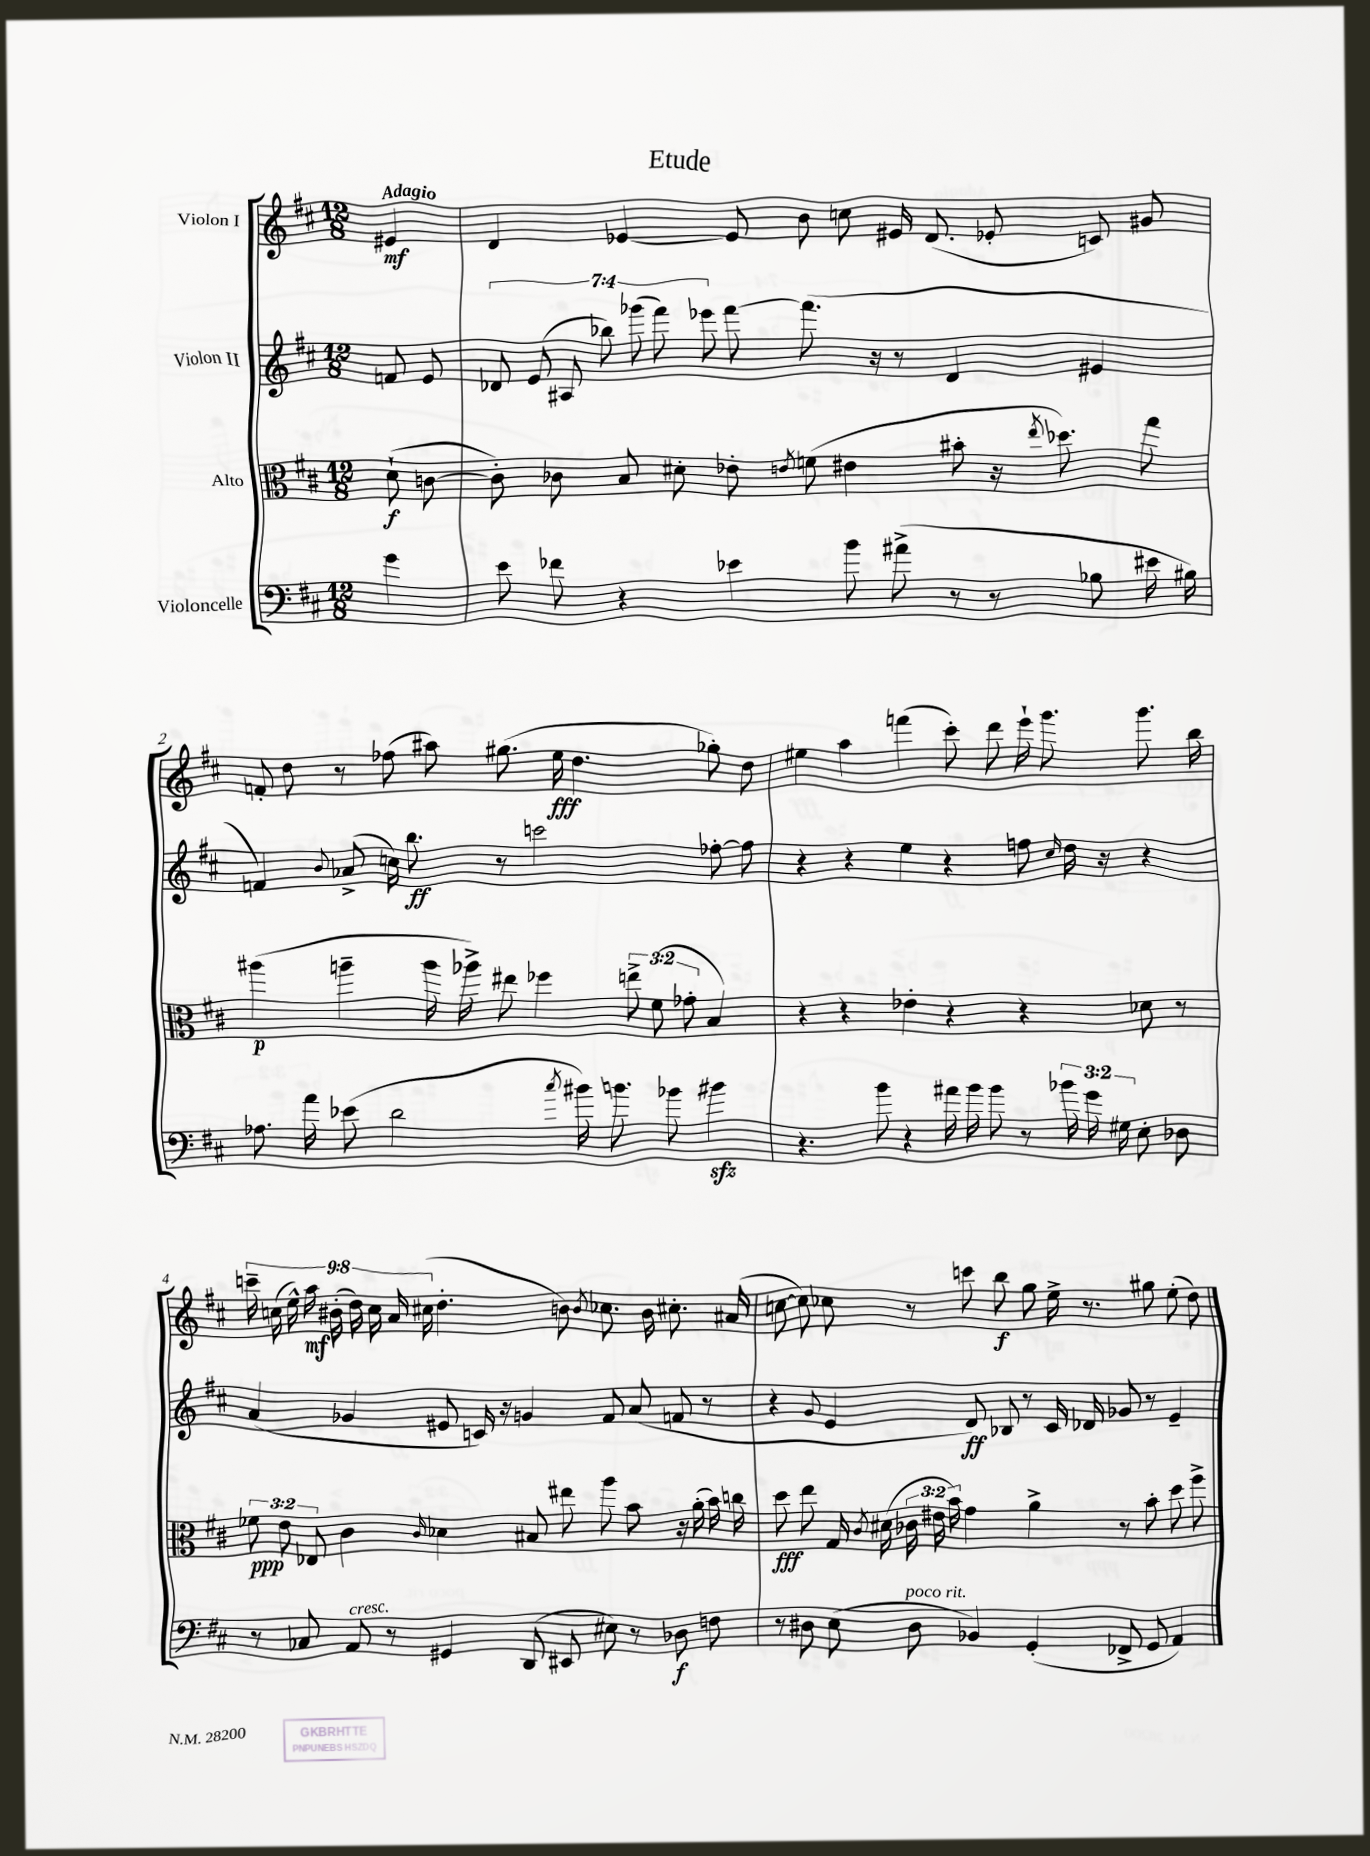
\header { title = "Etude" }
<<
\new StaffGroup <<
\new Staff = "s0" \with { instrumentName = "Violon I" } {
    \clef treble \key d \major \numericTimeSignature \time 12/8 \override Staff.TupletNumber.text = #tuplet-number::calc-fraction-text \partial 4 \tempo "Adagio"
    \autoBeamOff eis'4\mf |
    d'4 ees'4~ ees'8 b'8 c''8 eis'16 d'8.( ees'8-. c'8) gis'8 |
    f'8-. d''8 r8 fes''8( ais''8) gis''8.( e''16\fff d''4. ges''8-.) d''8 |
    eis''4 a''4 f'''4( cis'''8-.) d'''8 e'''16-! g'''8. g'''8. b''16 |
    \tuplet 9/8 { c'''16-- c''16( e''16-^) a''16\mf bis'16-.( d''16) c''16 a'16 cis''16( } d''4.-. b'8) \acciaccatura { b'8 } ces''8. b'16 cis''8.-. ais'16( |
    c''8~ c''8) ces''8 r8 c'''8 b''8\f g''8 e''16-> r8. gis''8 e''8-.( d''8) \bar "|." |
}
\new Staff = "s1" \with { instrumentName = "Violon II" } {
    \clef treble \key d \major \numericTimeSignature \time 12/8 \override Staff.TupletNumber.text = #tuplet-number::calc-fraction-text \partial 4
    \autoBeamOff f'8 e'8 |
    \tuplet 7/4 { des'8 e'8( ais8 bes''8) ges'''8( fis'''8) ees'''8 } fis'''8~ fis'''8.( r16 r8 des'4 eis'4 |
    f'4) \appoggiatura { b'8 } aes'8->( c''16) b''8.\ff r8 c'''2 fes''8~-. fes''8 |
    r4 r4 e''4 r4 f''8 \grace { cis''16 } d''16 r16 r4 |
    a'4( ges'4 eis'8 c'16) r16 g'4 fis'8 a'8( f'8 r8 |
    r4 \appoggiatura { g'8 } e'4 d'8\ff) bes8 r8 cis'16 des'16 ges'8 r8 e'4-- \bar "|." |
}
\new Staff = "s2" \with { instrumentName = "Alto" } {
    \clef alto \key d \major \numericTimeSignature \time 12/8 \override Staff.TupletNumber.text = #tuplet-number::calc-fraction-text \partial 4
    \autoBeamOff d'8-!\f( c'8~ |
    c'8-.) ces'8 b8 dis'8-. ees'8-. \acciaccatura { e'8 } f'8( eis'4 bis'8-. r16 \acciaccatura { e''8 } des''8.) g''8 |
    ais''4\p( a''4-- a''16 aes''16->) eis''8 fes''4 \tuplet 3/2 { e''8-> fis'8( ges'8-. } b4) |
    r4 r4 ees'4-. r4 r4 des'8 r8 |
    \tuplet 3/2 { fes'8\ppp e'8 ees8 } cis'4 \grace { cis'16 } des'4 bis8 eis''8 a''8 b'8 r16 a'16-.( b'16) c''16 |
    d''8\fff e''8 g16 \acciaccatura { cis'8 } dis'16( \tuplet 3/2 { ces'16 eis'16 b'16) } g'4 a'4-> r8 b'8-. d''8 fis''8-> \bar "|." |
}
\new Staff = "s3" \with { instrumentName = "Violoncelle" } {
    \clef bass \key d \major \numericTimeSignature \time 12/8 \override Staff.TupletNumber.text = #tuplet-number::calc-fraction-text \partial 4
    \autoBeamOff g'4 |
    e'8 fes'8 r4 ees'4 b'8 ais'8->( r8 r8 bes8 eis'16 bis16) |
    aes8. a'16 ees'8( d'2 \acciaccatura { cis''8 } bis'16) b'8. bes'8 bis'4\sfz |
    r4. b'8 r4 ais'16 b'16 b'8 r8 \tuplet 3/2 { bes'16 g'16 gis16 } e8-. des8 |
    r8 ces8 a,8^\markup { \italic "cresc." } r8 gis,4 d,8( eis,8 eis8) r8 des8\f f8 |
    r8 dis8 e8( dis8^\markup { \italic "poco rit." } bes,4) g,4-.( fes,8-> g,8 a,4) \bar "|." |
}
>>
>>
